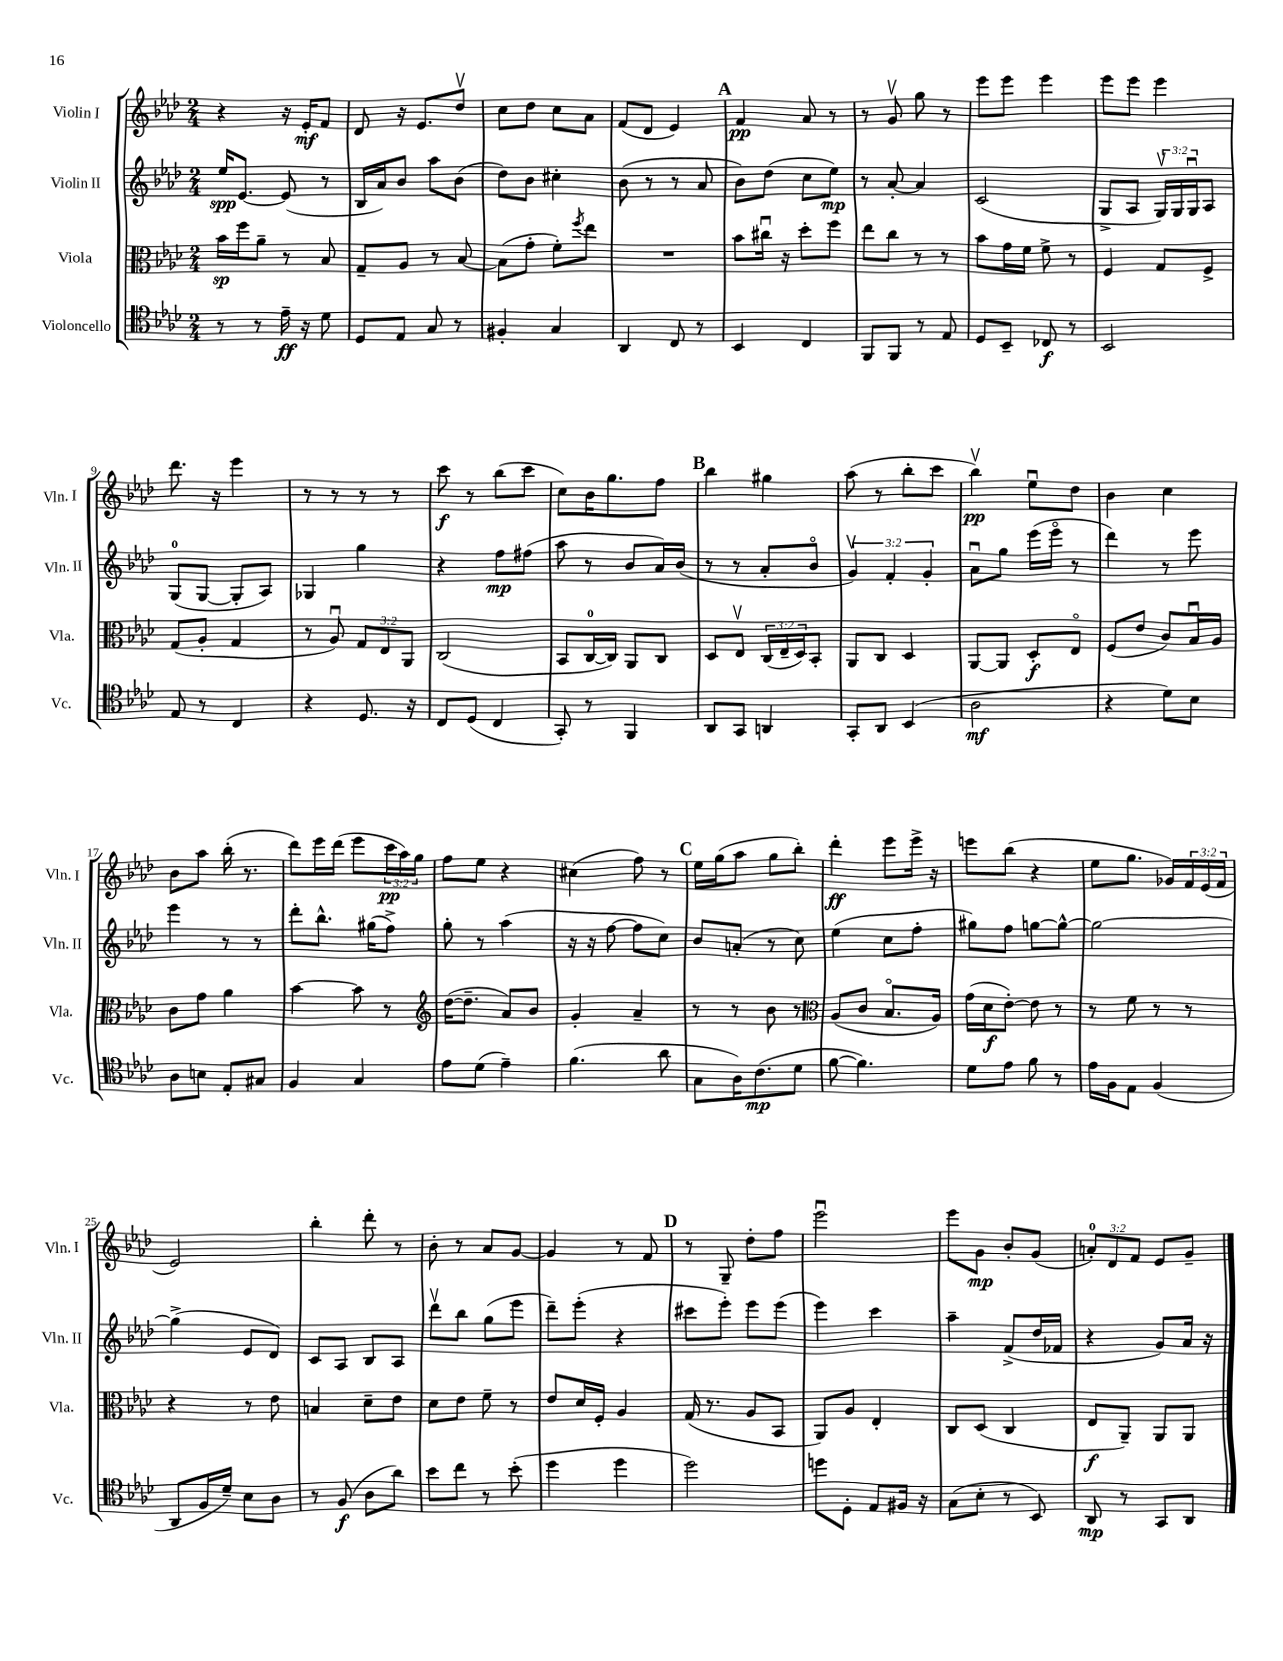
<<
\new StaffGroup <<
\new Staff = "s0" \with { instrumentName = "Violin I" shortInstrumentName = "Vln. I" } {
    \clef treble \key aes \major \numericTimeSignature \time 2/4 \override Staff.TupletNumber.text = #tuplet-number::calc-fraction-text
    r4 r16 ees'16-.\mf f'8 |
    des'8 r16 ees'8. des''8\upbow |
    c''8 des''8 c''8 aes'8 |
    f'8( des'8 ees'4) |
    \mark \markup { \bold "A" } f'4\pp aes'8 r8 |
    r8 g'8\upbow g''8 r8 |
    ees'''8 ees'''8 ees'''4 |
    ees'''8 ees'''8 ees'''4 |
    des'''8. r16 ees'''4 |
    r8 r8 r8 r8 |
    c'''8\f r8 bes''8( c'''8 |
    c''8) bes'16 g''8. f''8 |
    \mark \markup { \bold "B" } bes''4 gis''4 |
    aes''8( r8 bes''8-. c'''8 |
    bes''4\upbow\pp) ees''8\downbow des''8 |
    bes'4 c''4 |
    bes'8 aes''8 bes''16-.( r8. |
    des'''8) ees'''16 des'''16( ees'''8 \tuplet 3/2 { c'''16\pp aes''16) g''16 } |
    f''8 ees''8 r4 |
    cis''4( f''8) r8 |
    \mark \markup { \bold "C" } ees''16 g''16( aes''8 g''8 bes''8-.) |
    des'''4-.\ff ees'''8 ees'''16-> r16 |
    e'''8 bes''8( r4 |
    ees''8 g''8. ges'16) \tuplet 3/2 { f'16 ees'16( f'16 } |
    ees'2) |
    bes''4-. des'''8-. r8 |
    bes'8-. r8 aes'8 g'8~ |
    g'4 r8 f'8 |
    \mark \markup { \bold "D" } r8 g8-- des''8-. f''8 |
    ees'''2\downbow |
    ees'''8 g'8\mp bes'8-. g'8( |
    \tuplet 3/2 { a'8-0-.) des'8 f'8 } ees'8 g'8-- \bar "|." |
}
\new Staff = "s1" \with { instrumentName = "Violin II" shortInstrumentName = "Vln. II" } {
    \clef treble \key aes \major \numericTimeSignature \time 2/4 \override Staff.TupletNumber.text = #tuplet-number::calc-fraction-text
    ees''16\spp ees'8.~ ees'8( r8 |
    bes16 aes'16) bes'8 aes''8 bes'8( |
    des''8) bes'8 cis''4-. |
    bes'8( r8 r8 aes'8 |
    \mark \markup { \bold "A" } bes'8) des''8( c''8 ees''8\mp) |
    r8 aes'8~-. aes'4 |
    c'2( |
    g8-> aes8 \tuplet 3/2 { g16\upbow) g16 g16\downbow } aes8 |
    g8-0( g8~ g8-. aes8) |
    ges4 g''4 |
    r4 f''8\mp fis''8( |
    aes''8 r8 bes'8 aes'16) bes'16( |
    \mark \markup { \bold "B" } r8 r8 aes'8-. bes'8\flageolet |
    \tuplet 3/2 { g'4\upbow) f'4-. g'4-. } |
    aes'8\downbow g''8 ees'''16( ees'''16\flageolet r8 |
    des'''4) r8 ees'''8 |
    ees'''4 r8 r8 |
    des'''8-. bes''8.-^ gis''16( f''8->) |
    g''8-. r8 aes''4( |
    r16 r16 f''8~ f''8 c''8) |
    \mark \markup { \bold "C" } bes'8 a'8-.( r8 c''8) |
    ees''4( c''8 f''8-. |
    gis''8) f''8 g''8~ g''8~-^ |
    g''2~ |
    g''4->( ees'8 des'8) |
    c'8 aes8 bes8 aes8 |
    des'''8\upbow bes''8 g''8( ees'''8 |
    des'''8--) ees'''8-.( r4 |
    \mark \markup { \bold "D" } cis'''8 ees'''8-.) ees'''8 ees'''8( |
    ees'''4) c'''4 |
    aes''4-- f'8->( des''16 fes'16 |
    r4 g'8) aes'16 r16 \bar "|." |
}
\new Staff = "s2" \with { instrumentName = "Viola" shortInstrumentName = "Vla." } {
    \clef alto \key aes \major \numericTimeSignature \time 2/4 \override Staff.TupletNumber.text = #tuplet-number::calc-fraction-text
    bes'16\sp f''16 aes'8-- r8 bes8 |
    g8-- aes8 r8 bes8~ |
    bes8( g'8-. f'8-.) \acciaccatura { f''8 } ees''8 |
    R2 |
    \mark \markup { \bold "A" } bes'8 cis''16\downbow r16 des''8-. f''8 |
    ees''8 c''8 r8 r8 |
    bes'8 g'16 f'16 f'8-> r8 |
    f4 g8 f8-> |
    g8( aes8-. g4 |
    r8 aes8\downbow) \tuplet 3/2 { g8 ees8 aes,8 } |
    c2( |
    bes,8 c16-0~ c16) aes,8 c8 |
    \mark \markup { \bold "B" } des8 ees8\upbow \tuplet 3/2 { c16( ees16-- des16) } bes,8-. |
    aes,8 c8 des4 |
    aes,8~ aes,8 des8-.\f ees8\flageolet |
    f8( ees'8 c'8) bes16\downbow aes16 |
    c'8 g'8 aes'4 |
    bes'4~ bes'8 r8 |
    \clef treble des''16~( des''8.-- aes'8) bes'8 |
    g'4-. aes'4-- |
    \mark \markup { \bold "C" } r8 r8 bes'8 r8 |
    \clef alto aes8( c'8 bes8.\flageolet aes16) |
    g'16( des'16\f ees'8~-.) ees'8 r8 |
    r8 f'8 r8 r8 |
    r4 r8 ees'8 |
    b4 des'8-- ees'8 |
    des'8 ees'8 f'8-- r8 |
    ees'8 des'16 f16-. aes4 |
    \mark \markup { \bold "D" } g16( r8. aes8 bes,8 |
    aes,8) aes8 ees4-. |
    c8 des8( c4 |
    ees8\f aes,8--) aes,8 aes,8 \bar "|." |
}
\new Staff = "s3" \with { instrumentName = "Violoncello" shortInstrumentName = "Vc." } {
    \clef tenor \key aes \major \numericTimeSignature \time 2/4
    r8 r8 ees'16--\ff r16 des'8 |
    des8 ees8 g8 r8 |
    fis4-. g4 |
    aes,4 c8 r8 |
    \mark \markup { \bold "A" } bes,4 c4 |
    f,8 f,8 r8 ees8 |
    des8 bes,8-- ces8\f r8 |
    bes,2 |
    ees8 r8 c4 |
    r4 des8. r16 |
    c8 des8( c4 |
    g,8-.) r8 f,4 |
    \mark \markup { \bold "B" } aes,8 g,8 a,4 |
    g,8-. aes,8 bes,4( |
    aes2\mf |
    r4 des'8) bes8 |
    aes8 b8 ees8-. gis8 |
    f4 g4 |
    ees'8 des'8( ees'4--) |
    f'4.( aes'8 |
    \mark \markup { \bold "C" } g8 aes16) c'8.\mp( des'8 |
    f'8~ f'4.) |
    des'8 ees'8 f'8 r8 |
    ees'16 f16 ees8 f4( |
    aes,8 f16 des'16--) bes8 aes8 |
    r8 f8\f( aes8 aes'8) |
    bes'8 c''8 r8 bes'8-.( |
    des''4 des''4 |
    \mark \markup { \bold "D" } des''2) |
    d''8 des8-. ees8 fis16 r16 |
    g8( bes8-. r8 bes,8) |
    aes,8\mp r8 g,8 aes,8 \bar "|." |
}
>>
>>
